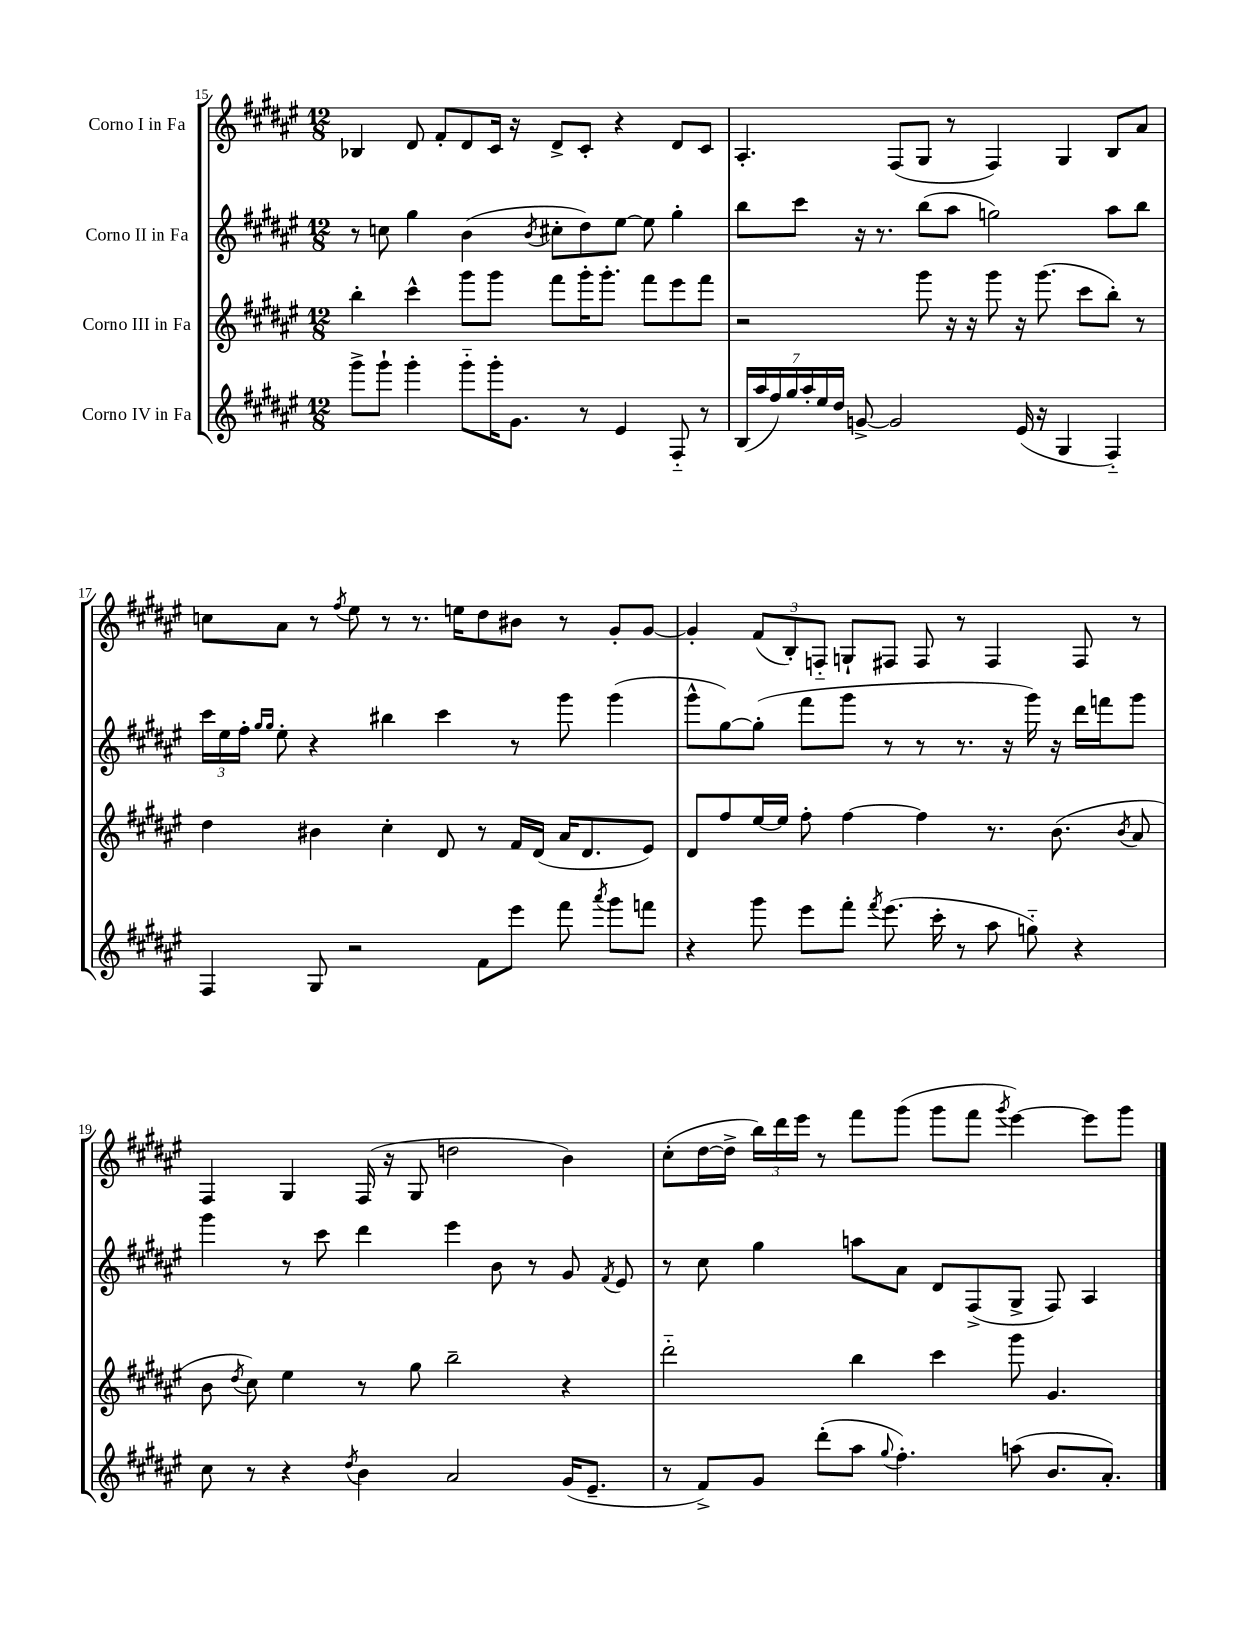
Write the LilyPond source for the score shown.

<<
\new StaffGroup <<
\new Staff = "s0" \with { instrumentName = "Corno I in Fa" } {
    \clef treble \key fis \major \numericTimeSignature \time 12/8
    \autoBeamOff bes4 dis'8 fis'8[-. dis'8 cis'16] r16 dis'8[-> cis'8]-. r4 dis'8[ cis'8] |
    ais4.-. fis8[( gis8] r8 fis4) gis4 b8[ ais'8] |
    c''8[ ais'8] r8 \acciaccatura { fis''8 } eis''8 r8 r8. e''16[ dis''8 bis'8] r8 gis'8[-. gis'8]~ |
    gis'4-. \tuplet 3/2 { fis'8[( b8-.) f8]-_ } g8[-! fis8] fis8 r8 fis4 fis8 r8 |
    fis4 gis4 fis16( r16 gis8 d''2 b'4) |
    cis''8[-.( dis''16~ dis''16]-> \tuplet 3/2 { b''16[) dis'''16 eis'''16] } r8 fis'''8[ gis'''8]( gis'''8[ fis'''8] \acciaccatura { gis'''8 } eis'''4~) eis'''8[ gis'''8] \bar "|." |
}
\new Staff = "s1" \with { instrumentName = "Corno II in Fa" } {
    \clef treble \key fis \major \numericTimeSignature \time 12/8
    \autoBeamOff r8 c''8 gis''4 b'4( \acciaccatura { b'8 } cis''8[-. dis''8) eis''8]~ eis''8 gis''4-. |
    b''8[ cis'''8] r16 r8. b''8[( ais''8] g''2) ais''8[ b''8] |
    \tuplet 3/2 { cis'''16[ eis''16 fis''16]-. } \grace { gis''16[ gis''16] } eis''8-. r4 bis''4 cis'''4 r8 gis'''8 gis'''4( |
    gis'''8[-^ gis''8~) gis''8]-.( fis'''8[ gis'''8] r8 r8 r8. r16 gis'''16) r16 dis'''16[ f'''16 gis'''8] |
    gis'''4 r8 cis'''8 dis'''4 eis'''4 b'8 r8 gis'8 \acciaccatura { fis'8 } eis'8 |
    r8 cis''8 gis''4 a''8[ ais'8] dis'8[ fis8->( gis8]-> fis8) ais4 \bar "|." |
}
\new Staff = "s2" \with { instrumentName = "Corno III in Fa" } {
    \clef treble \key fis \major \numericTimeSignature \time 12/8
    \autoBeamOff b''4-. cis'''4-^ gis'''8[ gis'''8] fis'''8[ gis'''16-. gis'''8.]-. fis'''8[ eis'''8 fis'''8] |
    r2 gis'''8 r16 r16 gis'''8 r16 gis'''8.( cis'''8[ b''8]-.) r8 |
    dis''4 bis'4 cis''4-. dis'8 r8 fis'16[ dis'16]( ais'16[ dis'8. eis'8]) |
    dis'8[ fis''8 eis''16~ eis''16] fis''8-. fis''4~ fis''4 r8. b'8.( \acciaccatura { b'8 } ais'8 |
    b'8 \acciaccatura { dis''8 } cis''8) eis''4 r8 gis''8 b''2-- r4 |
    dis'''2-_ b''4 cis'''4 gis'''8 gis'4. \bar "|." |
}
\new Staff = "s3" \with { instrumentName = "Corno IV in Fa" } {
    \clef treble \key fis \major \numericTimeSignature \time 12/8
    \autoBeamOff gis'''8[-> gis'''8]-! gis'''4-. gis'''8[-_ gis'''16-. gis'8.] r8 eis'4 fis8-_ r8 |
    \tuplet 7/4 { b16[( ais''16 fis''16) gis''16 ais''16-. eis''16 dis''16] } g'8~-> g'2 eis'16( r16 gis4 fis4-_) |
    fis4 gis8 r2 fis'8[ eis'''8] fis'''8 \acciaccatura { ais'''8 } gis'''8[ f'''8] |
    r4 gis'''8 eis'''8[ fis'''8]-. \acciaccatura { fis'''8 } eis'''8.( cis'''16-. r8 ais''8 g''8-_) r4 |
    cis''8 r8 r4 \acciaccatura { dis''8 } b'4 ais'2 gis'16[( eis'8.]-- |
    r8 fis'8[->) gis'8] dis'''8[-.( ais''8] \appoggiatura { gis''8 } fis''4.-.) a''8( b'8.[ ais'8.]-.) \bar "|." |
}
>>
>>
\layout { \context { \Score currentBarNumber = #15 } }
